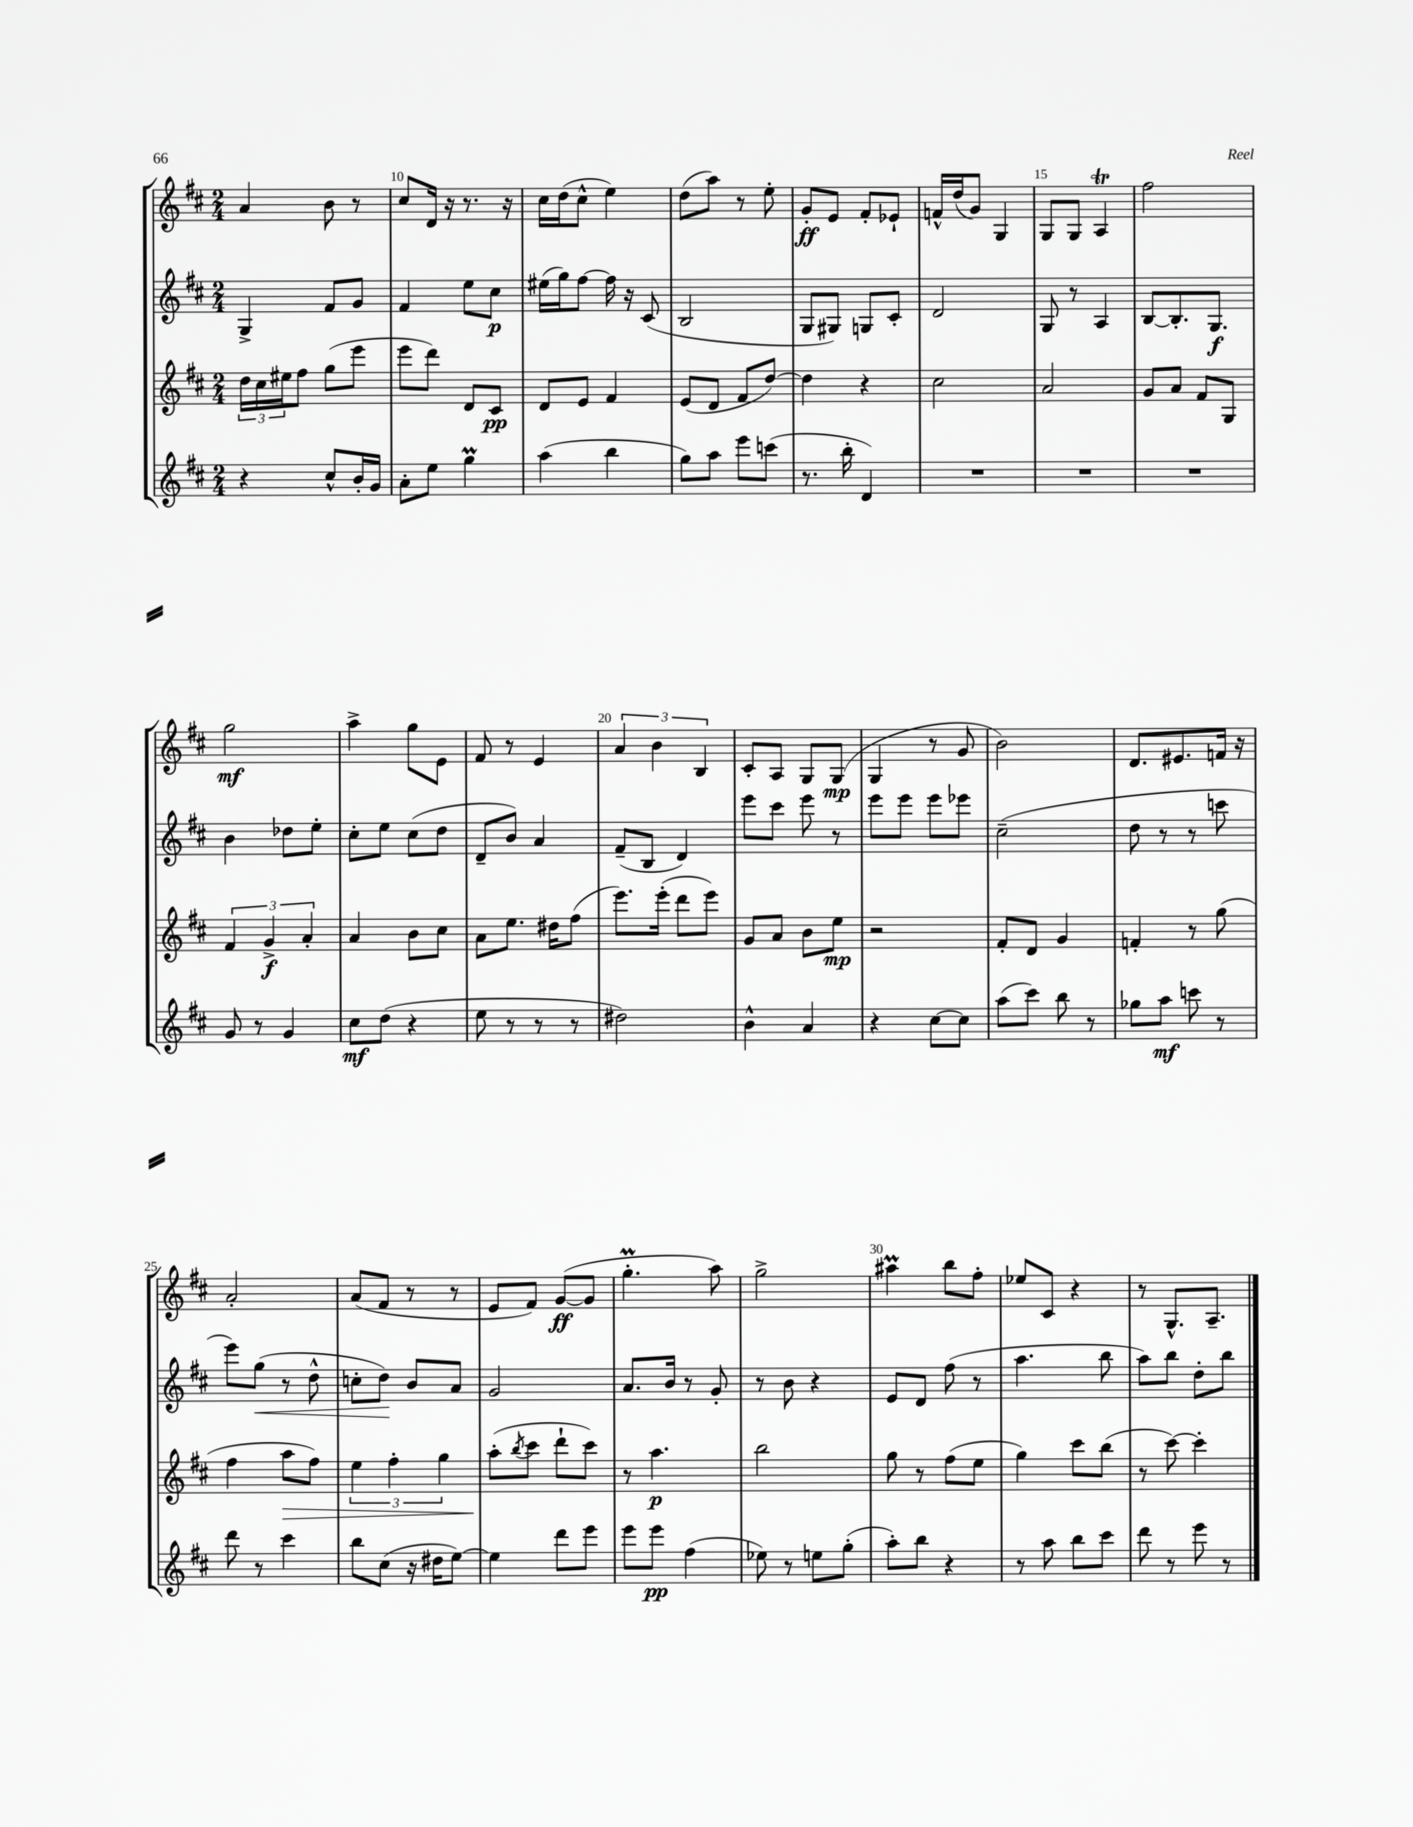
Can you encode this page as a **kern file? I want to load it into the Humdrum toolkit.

**kern	**kern	**kern	**kern
*staff4	*staff3	*staff2	*staff1
*clefG2	*clefG2	*clefG2	*clefG2
*k[f#c#]	*k[f#c#]	*k[f#c#]	*k[f#c#]
*M2/4	*M2/4	*M2/4	*M2/4
4r	24dd	4G^	4a
.	24cc#	.	.
.	24ee#	.	.
.	8ff#	.	.
8cc#^^	(8gg	8f#	8b
16b'	8eee	8g	8r
16g	.	.	.
=	=	=	=
8a'	8eee	4f#	8cc#
8ee	8ddd)	.	16d
.	.	.	16r
4gg	8d	8ee	8.r
.	8c#	8cc#	.
.	.	.	16r
=	=	=	=
(4aa	8d	(16ee#	16cc#
.	.	16gg)	(16dd
.	8e	[8ff#	8cc#^^
4bb	4f#	16ff#]	4ee)
.	.	16r	.
.	.	(8c#	.
=	=	=	=
8gg)	(8e	2B	(8dd
8aa	8d	.	8aa)
8eee	8f#	.	8r
(8ccc	[8dd)	.	8ee'
=	=	=	=
8.r	4dd]	8G	8g'
.	.	8G#)	8e
16bb'	.	.	.
4d)	4r	8G	8f#'
.	.	8c#'	8e-`
=	=	=	=
2r	2cc#	2d	16f^^
.	.	.	(16dd
.	.	.	8g)
.	.	.	4G
=	=	=	=
2r	2a	8G	8G
.	.	8r	8G
.	.	4A	4A
=	=	=	=
2r	8g	[8B	2ff#
.	8a	8.B']	.
.	8f#	.	.
.	.	8.G	.
.	8G	.	.
=	=	=	=
8g	6f#	4b	2gg
8r	.	.	.
.	6g^	.	.
4g	.	8dd-	.
.	6a'	.	.
.	.	8ee'	.
=	=	=	=
8cc#	4a	8cc#'	4aa^
(8dd	.	8ee	.
4r	8b	(8cc#	8gg
.	8cc#	8dd	8e
=	=	=	=
8ee	8a	8d~	8f#
8r	8.ee	8b)	8r
8r	.	4a	4e
.	16dd#	.	.
8r	(8ff#	.	.
=	=	=	=
2dd#)	8.eee)	(8f#~	6a
.	.	8B	.
.	.	.	6b
.	(16eee'	.	.
.	8ddd	4d)	.
.	.	.	6B
.	8eee)	.	.
=	=	=	=
4b^^	8g	8eee	8c#'
.	8a	8ccc#	8A
4a	8b	8eee	8G
.	8ee	8r	(8G
=	=	=	=
4r	2r	8eee	4G
.	.	8eee	.
[8cc#	.	8eee	8r
8cc#]	.	8eee-	8g
=	=	=	=
(8aa	8f#'	(2cc#~	2b)
8ccc#)	8d	.	.
8bb	4g	.	.
8r	.	.	.
=	=	=	=
8gg-	4f'	8dd	8.d
8aa	.	8r	.
.	.	.	8.e#
8ccc	8r	8r	.
8r	(8gg	8ccc	16f
.	.	.	16r
=	=	=	=
8ddd	4ff#	8eee)	2a'
8r	.	(8gg	.
4ccc#	8aa	8r	.
.	8ff#)	8dd^^	.
=	=	=	=
8bb	6ee	8cc'	(8a
(8cc#	.	8dd)	8f#
.	6ff#'	.	.
16r	.	8b	8r
16dd#	.	.	.
.	6gg	.	.
[8ee)	.	8a	8r
=	=	=	=
4ee]	(8aa'	2g	8e
.	8qbb	.	.
.	8ccc#	.	8f#)
8ddd	8ddd`	.	([8g
8eee	8ccc#)	.	8g]
=	=	=	=
8eee	8r	8.a	4.gg'
8eee	4.aa	.	.
.	.	16b	.
(4ff#	.	8r	.
.	.	8g'	8aa)
=	=	=	=
8ee-)	2bb	8r	2gg^
8r	.	8b	.
8ee	.	4r	.
(8gg'	.	.	.
=	=	=	=
8aa')	8gg	8e	4aa#
8bb	8r	8d	.
4r	(8ff#	(8ff#	8bb
.	8ee	8r	8ff#'
=	=	=	=
8r	4gg)	4.aa	8ee-
8aa	.	.	8c#
8bb	8ccc#	.	4r
8ccc#	(8bb	8bb	.
=	=	=	=
8ddd	8r	8aa)	8r
8r	[8ccc#)	8bb	8.G^^
8eee	4ccc#']	8dd'	.
.	.	.	8.A~
8r	.	8bb	.
==	==	==	==
*-	*-	*-	*-
